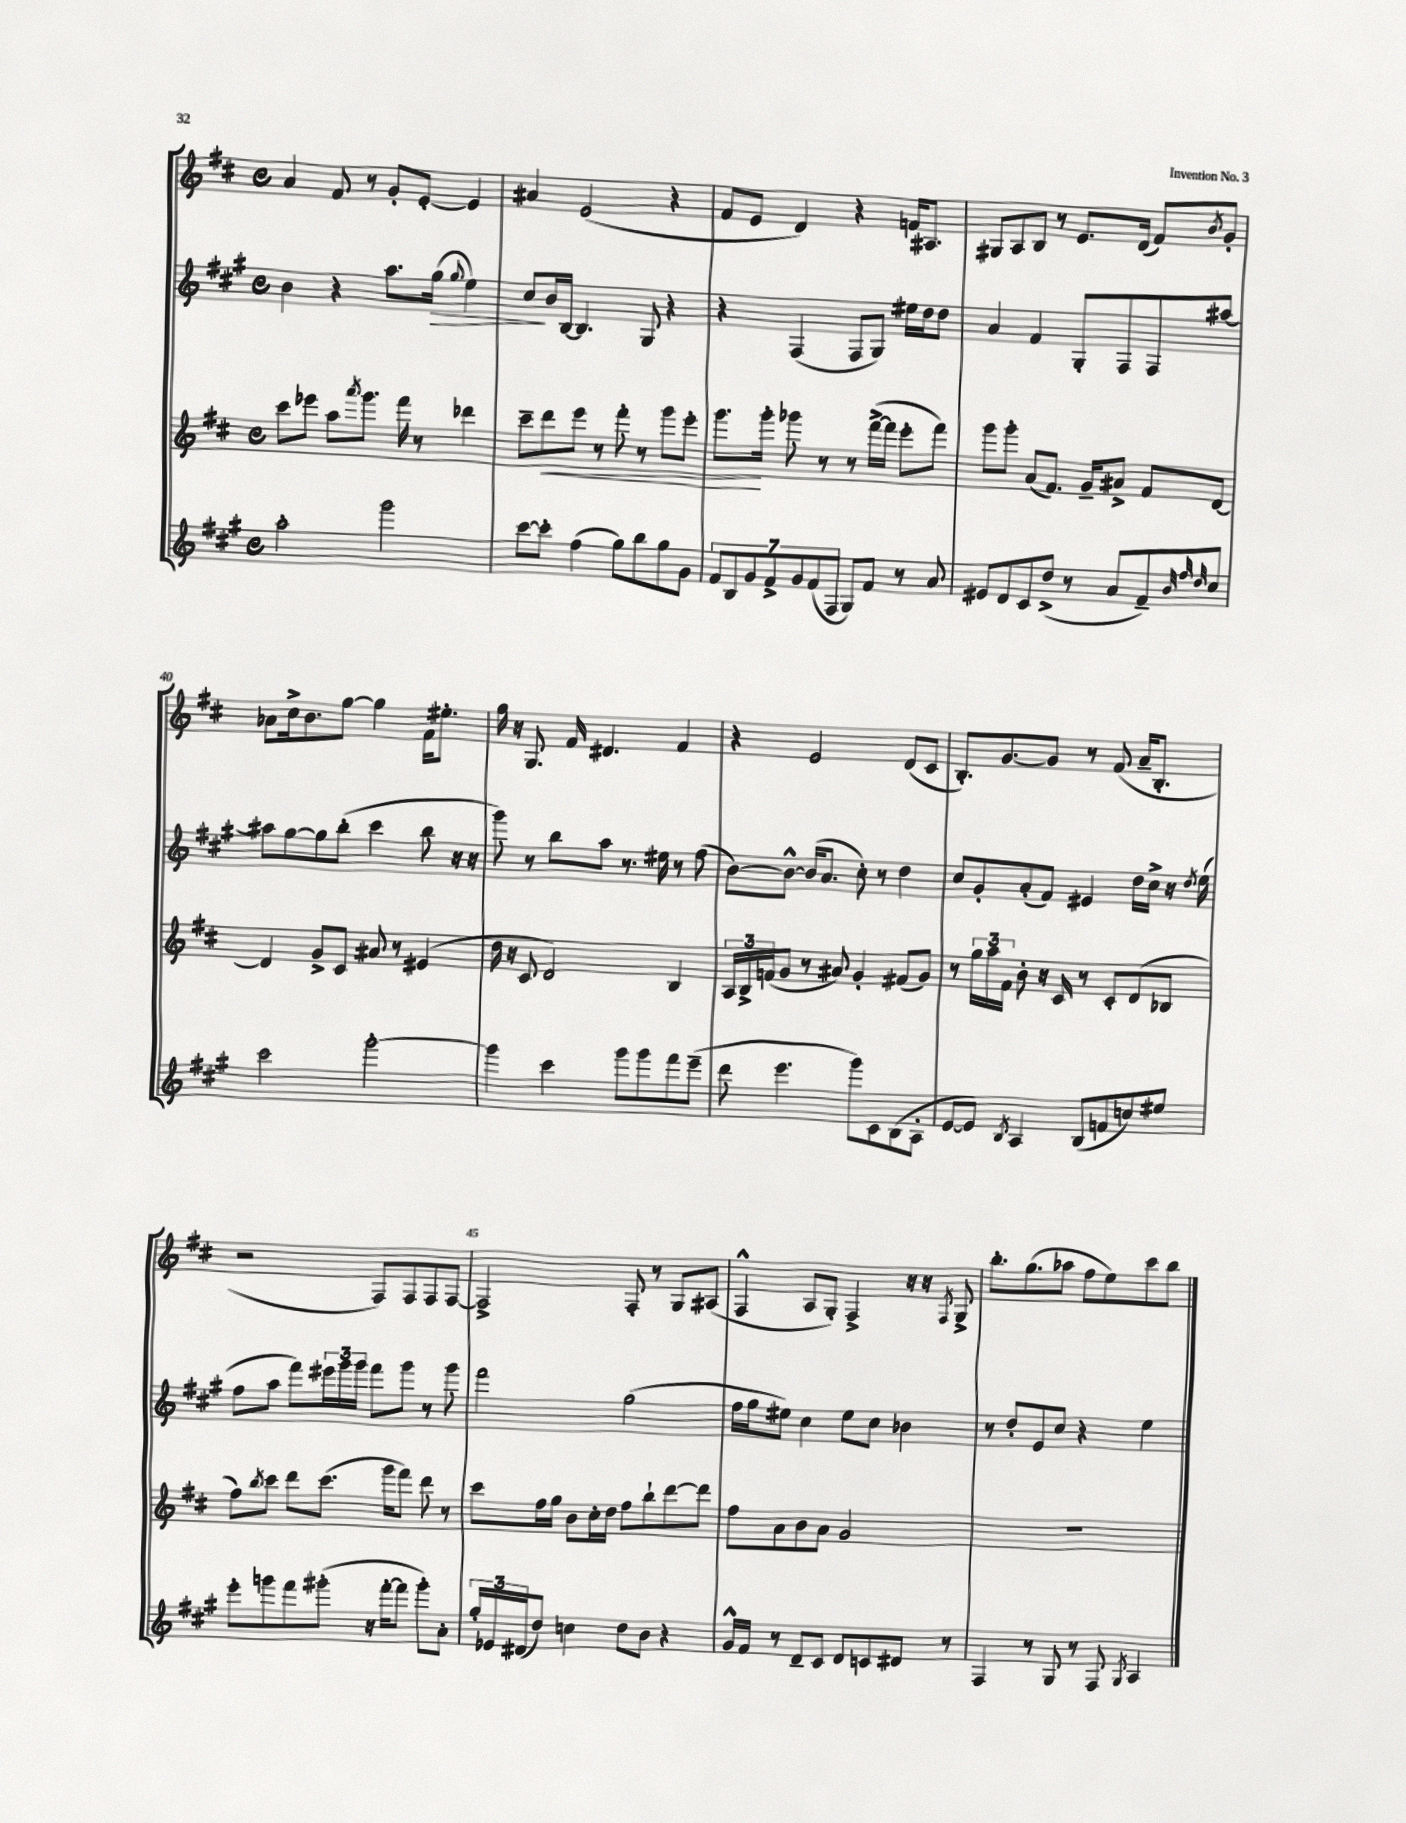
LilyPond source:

<<
\new StaffGroup <<
\new Staff = "s0" {
    \clef treble \key d \major \defaultTimeSignature \time 4/4
    a'4 fis'8 r8 g'8-. e'8~-. e'4 |
    ais'4 e'2( r4 |
    fis'8 e'8 d'4) r4 f'16 ais8. |
    gis8 a8 b8 r8 e'8. d'16( fis'8) \acciaccatura { b'8 } g'8-. |
    aes'8 cis''16-> b'8. g''8~ g''4 fis'16 eis''8.-. |
    g''16 r16 g8. fis'16 dis'4. fis'4 |
    r4 e'2 d'8( cis'8 |
    b8.-.) g'8.~ g'8 r8 fis'8( a'16-- b8.-. |
    r2 fis8) fis8 fis8 fis8~ |
    fis2-> fis8-. r8 g8 ais8( |
    fis4-^ a8 g8-.) fis4-> r16 r16 \acciaccatura { fis8 } g8-> |
    b''8.-. g''8.( aes''8 fis''8 e''8) cis'''8 b''8 \bar "|." |
}
\new Staff = "s1" {
    \clef treble \key a \major \defaultTimeSignature \time 4/4
    b'4 r4 a''8. gis''16\>( \appoggiatura { gis''8 } e''4) |
    cis''8\! b'16 b16~ b4. gis8 r4 |
    r4 fis4( fis8 gis8) eis''16 d''16 d''8 |
    a'4 fis'4 gis8-. fis8 fis8 ais''8~ |
    ais''8 gis''8~ gis''8 b''8-.( cis'''4 b''8 r16 r16 |
    gis'''8) r8 b''8 a''8 r8. eis''16 r8 fis''8( |
    b'8~) b'8~-^ b'16( a'8. cis''8-.) r8 d''4 |
    cis''8 gis'8-. a'8-.( fis'8) eis'4 d''16 cis''16-> r16 \acciaccatura { d''8 } e''16( |
    fis''8 a''8 fis'''8) \tuplet 3/2 { eis'''16 gis'''16 gis'''16 } fis'''8 gis'''8 r8 gis'''8 |
    fis'''2 gis''2( |
    fis''16 gis''16 eis''8) cis''4 eis''8 cis''8 bes'4 |
    r8 d''8-. e'8 cis''8 r4 e''4 \bar "|." |
}
\new Staff = "s2" {
    \clef treble \key d \major \defaultTimeSignature \time 4/4
    cis'''8 ees'''8 a''8 \acciaccatura { a'''8 } g'''8. fis'''16 r8 des'''4 |
    cis'''8-- d'''8\< e'''8 r8 fis'''8-. r8 g'''8 e'''8-. |
    g'''8.\! g'''16-. ges'''8 r8 r8 fis'''16~->( fis'''16 e'''8-. fis'''8) |
    g'''8 g'''8-. a'8( fis'8.) g'16-- ais'8-> fis'8 d'8~ |
    d'4 g'8-> cis'8 ais'8 r8 eis'4( |
    d''16 r16 cis'8 d'2) b4 |
    \tuplet 3/2 { a16 b16-> f'16( } g'8 r8 ais'8) g'4-. fis'8( g'8) |
    r8 \tuplet 3/2 { g''16 a''16 fis'16 } b'8-. r16 cis'16 r8 cis'8-. d'8( bes8 |
    fis''8) \acciaccatura { b''8 } cis'''8 d'''8 cis'''8.( g'''16 fis'''8) d'''8 r8 |
    cis'''8 fis''16 g''16 b'8 cis''16-. d''16 fis''8 b''8-! d'''8~ d'''8 |
    fis''8 a'8 b'8 a'8 g'2 |
    R1 \bar "|." |
}
\new Staff = "s3" {
    \clef treble \key a \major \defaultTimeSignature \time 4/4
    a''2-. gis'''2 |
    cis'''8~ cis'''8-. fis''4( gis''8) b''8 gis''8 gis'8 |
    \tuplet 7/4 { fis'8 b8 gis'8 fis'8-> gis'8 fis'8( fis8 } gis8) fis'8 r8 a'8 |
    eis'8 d'8 cis'8 d''8->( r8 a'8 fis'8--) \grace { b'32 fis''32 d''32 } cis''8 |
    cis'''2 gis'''2~-. |
    gis'''4 cis'''4 gis'''8 gis'''8 fis'''8 e'''8--( |
    d'''8 e'''4. gis'''8) cis'8 b8( a8-. |
    e'8~ e'8) \acciaccatura { b8 } a4 b8( f'8 c''8) eis''8 |
    e'''8-. g'''8 fis'''8 gis'''8-.( r16 fis'''16~-. fis'''8 gis'''8-.) a'8-. |
    \tuplet 3/2 { gis''16-. ees'16 dis'16( } d''8) c''4 d''8 b'8 r4 |
    gis'16-^ fis'16 r8 d'8-- cis'8 d'8 c'8 dis'8 r8 |
    fis4 r8 gis8 r8 fis8 \acciaccatura { gis8 } a4 \bar "|." |
}
>>
>>
\layout { \context { \Score currentBarNumber = #36 \override BarNumber.break-visibility = ##(#f #t #t) barNumberVisibility = #(every-nth-bar-number-visible 5) } }
